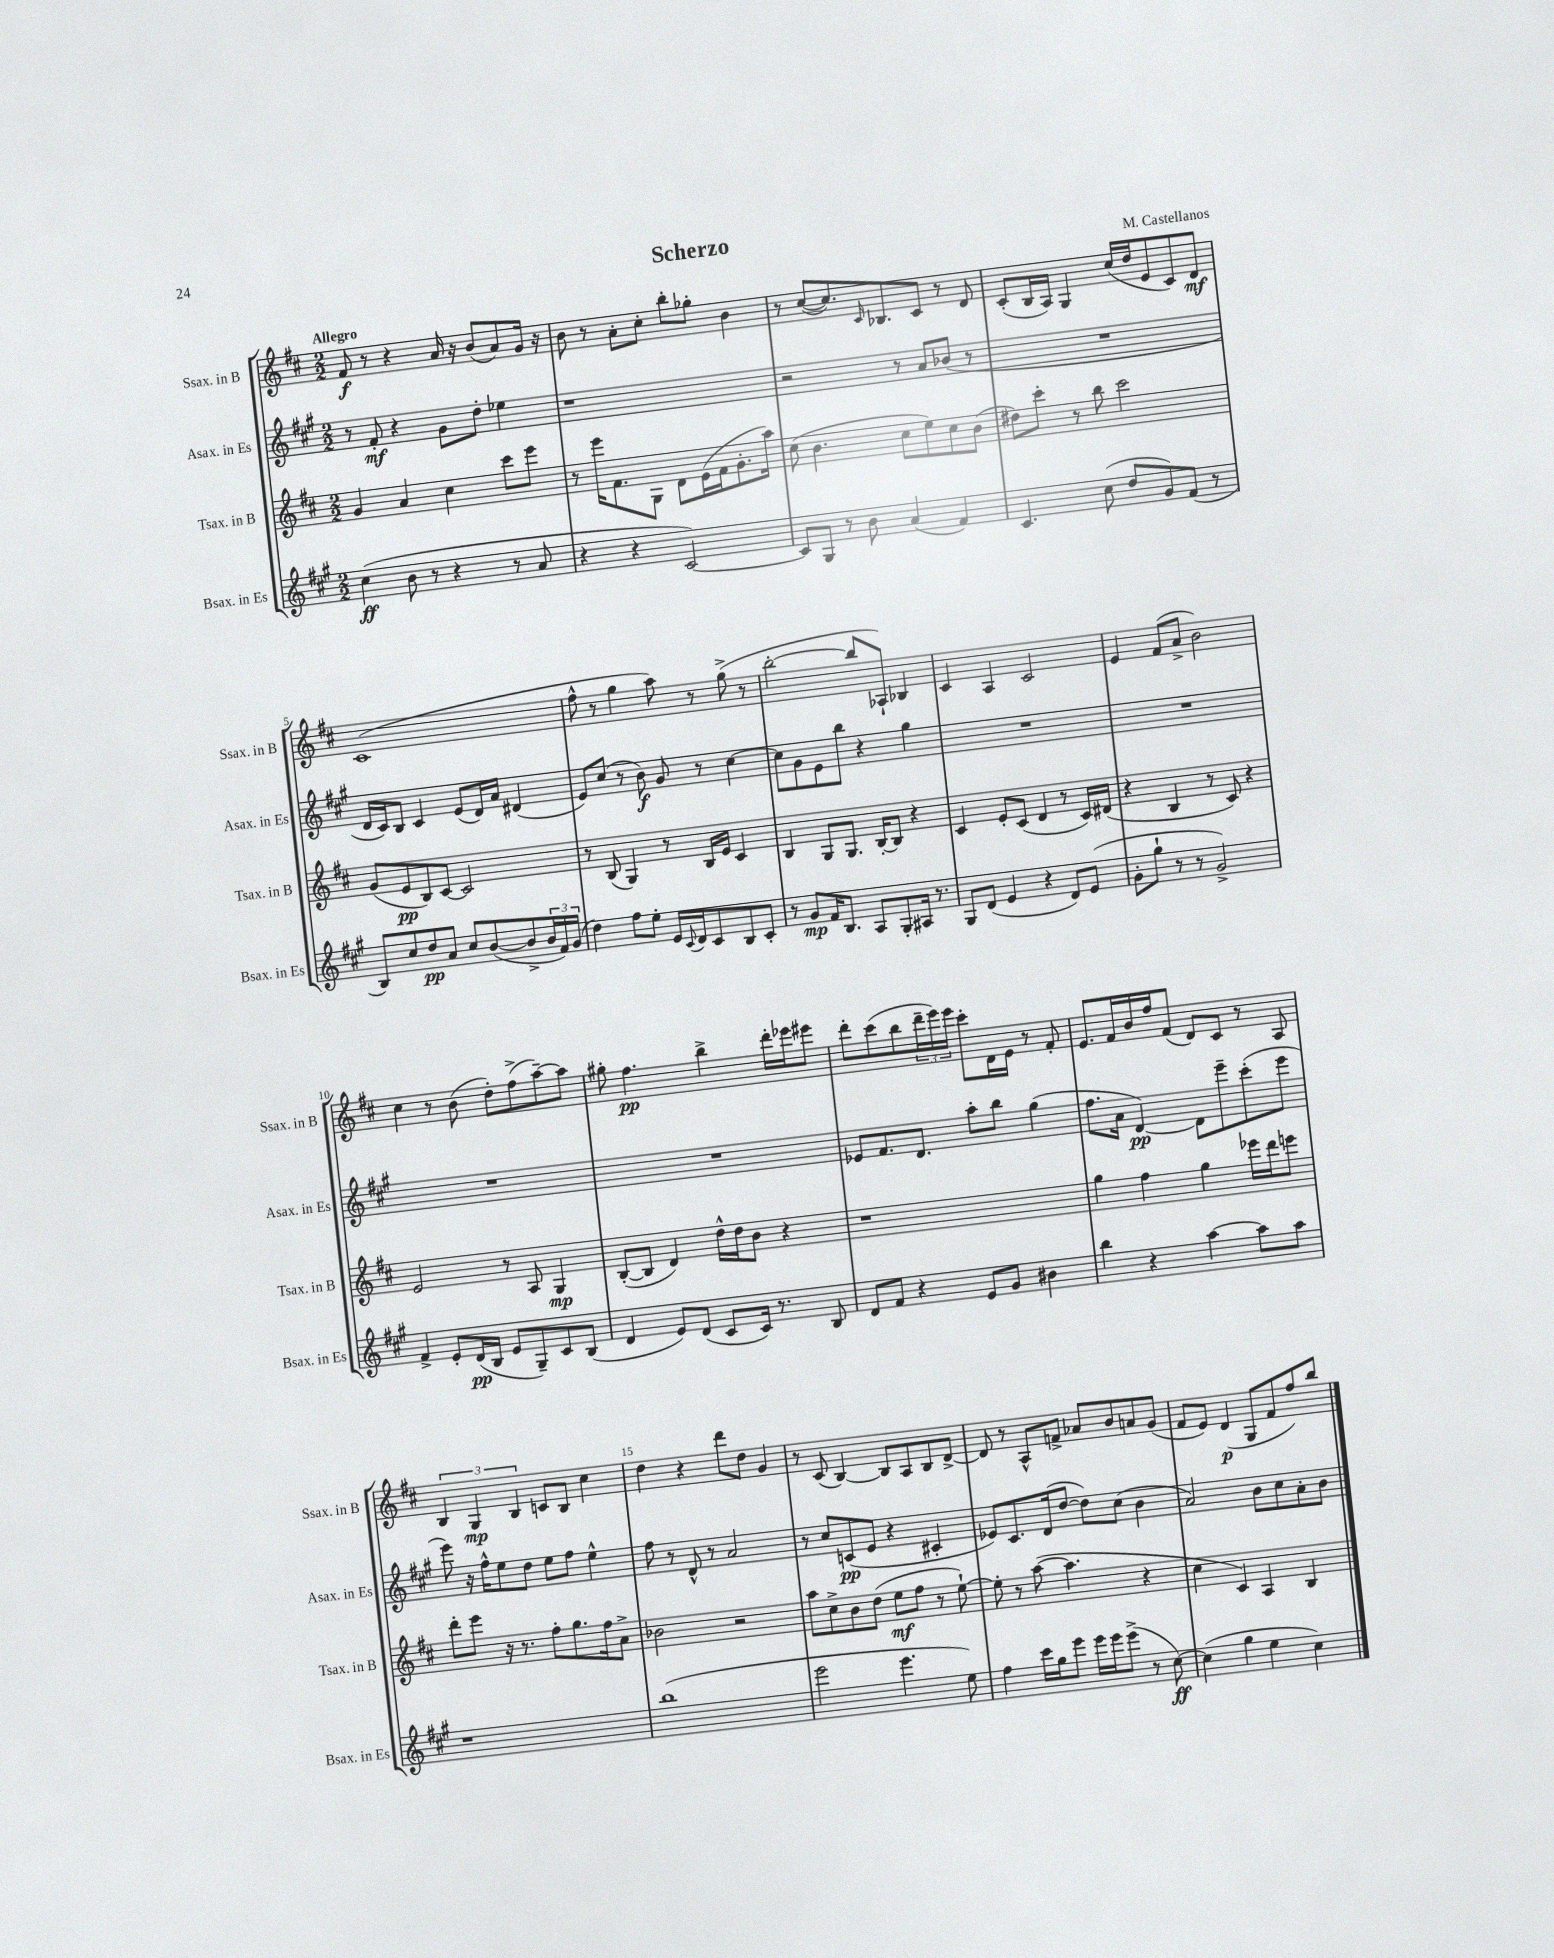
\header { title = "Scherzo" composer = "M. Castellanos" }
<<
\new StaffGroup <<
\new Staff = "s0" \with { instrumentName = "Ssax. in B" shortInstrumentName = "Ssax. in B" } {
    \clef treble \key d \major \numericTimeSignature \time 2/2 \tempo "Allegro"
    fis'8\f r8 r4 a'16 r16 b'8( a'8) g'16 r16 |
    b'8 r8 a'8-. cis''8-. b''8-. ges''8-. b'4 |
    r8 cis''8~( cis''8.) \grace { cis'16 } bes8. cis'8 r8 d'8 |
    cis'8-.( b16 a16) g4 cis''16( d''16 e'8 cis'8) d'8\mf |
    cis'1( |
    fis''8-^ r8 g''4 a''8) r8 g''8->( r8 |
    b''2~-. b''8 aes8-!) bes4 |
    cis'4 a4 cis'2 |
    e'4 fis'8( a'8-> b'2) |
    cis''4 r8 b'8( d''8-.) fis''8->( a''8~--) a''8 |
    gis''8-. fis''4.\pp b''4-> d'''16-. ees'''16 eis'''8 |
    d'''8-. cis'''8( b''8 \tuplet 3/2 { d'''16-- e'''16) e'''16 } cis'''8-. d'16 e'16 r8 fis'8-. |
    e'8. fis'16 b'16 fis''16 fis'8( d'8) cis'8 r8 a8 |
    \tuplet 3/2 { b4 g4\mp b4 } c'8 b8 cis''4 |
    d''4 r4 d'''8 d''8 g'4 |
    r8 cis'8( b4~) b8 a8 b8 d'8~-> |
    d'8 r8 a8-^ f'8-> aes'8 b'8 a'8 g'8( |
    fis'8 e'8) d'4\p( g8 fis'8 fis''8) b''8 \bar "|." |
}
\new Staff = "s1" \with { instrumentName = "Asax. in Es" shortInstrumentName = "Asax. in Es" } {
    \clef treble \key a \major \numericTimeSignature \time 2/2
    r8 fis'8-.\mf r4 gis'8 d''8-. ees''4 |
    r1 |
    r2 r8 a'8 bes'8( r8 |
    R1 |
    d'16 cis'16) b8 cis'4 e'8( d'16) a'16 dis'4( |
    e'8) cis''8( r8 b'8\f) gis'8 r8 cis''4~ |
    cis''8 gis'8 e'8 b''8 r4 gis''4 |
    R1 |
    R1 |
    R1 |
    R1 |
    ees'8 fis'8. d'8. a''8-. b''8 gis''4( |
    fis''8. a'16 d'4~\pp) d'8 e'''8-- cis'''8-.( e'''8 |
    e'''8) r16 fis''16-^ e''8 d''8 e''8 fis''8 e''4-^ |
    fis''8 r8 d'8-^ r8 a'2 |
    r8 cis''8 c'8\pp( e'8 r4 cis'4-. |
    ees'8) cis'8. d'16( d''8~ d''8) cis''8( b'4 |
    a'2) b'8 cis''8 a'8-. b'8 \bar "|." |
}
\new Staff = "s2" \with { instrumentName = "Tsax. in B" shortInstrumentName = "Tsax. in B" } {
    \clef treble \key d \major \numericTimeSignature \time 2/2
    g'4 a'4 cis''4 cis'''8 e'''8 |
    r8 e'''16 fis'8. g8 d'8 e'16( fis'16 g'8.-. a''16) |
    cis''8( b'4. cis''8 e''8) cis''8 b'8( |
    dis''8) cis'''8-. r8 b''8 cis'''2 |
    g'8( e'8\pp b8) cis'8~ cis'2 |
    r8 b8( g4) r8 b16 e'16 cis'4 |
    b4 g8 g8. b16~-. b8 r4 |
    cis'4 e'8-. cis'8( d'4 r8 cis'16) dis'16( |
    r4 b4 r8 cis'8) r4 |
    e'2 r8 a8 g4\mp |
    b8~-.( b8 d'4) d''16-^ d''16 b'8 r4 |
    r1 |
    g''4 fis''4 g''4 ees'''16 d'''16 e'''8 |
    d'''8-. e'''8 r16 r8. fis''8-. g''8. fis''16 a'8-> |
    bes'2 r2 |
    a''8 cis''8-> b'8 d''8( e''8\mf fis''8 r8 e''8~-!) |
    e''8-. r8 a''8~( a''4. r4 |
    cis''4 cis'4) a4 b4 \bar "|." |
}
\new Staff = "s3" \with { instrumentName = "Bsax. in Es" shortInstrumentName = "Bsax. in Es" } {
    \clef treble \key a \major \numericTimeSignature \time 2/2
    cis''4\ff( b'8 r8 r4 r8 a'8 |
    r4 r4 cis'2~) |
    cis'8 gis8 r8 b'8 a'4( fis'4) |
    cis'4. cis''8( d''8 gis'8) fis'8( r8 |
    b8) cis''8 d''8\pp a'8 cis''8 b'8~( b'8-> \tuplet 3/2 { b'16 fis'16) gis'16( } |
    d''4) fis''8 e''8-. e'16 \appoggiatura { cis'8 } d'16 cis'8 b8 cis'8-. |
    r8 gis'8\mp fis'16 b8. a8 gis8-. ais16 r8. |
    gis8 d'8( e'4 r4 d'8) e'8( |
    gis'8-. gis''8-! r8 r8 gis'2->) |
    fis'4-> e'8-. d'16\pp( b16 e'8 gis8--) cis'8 b8( |
    d'4 e'8) d'8( cis'8 cis'16) r8. b8 |
    d'8 fis'8 r4 e'8 gis'8 bis'4 |
    b''4 r4 a''4~ a''8 a''8 |
    r1 |
    b''1( |
    e'''2 e'''4. e''8) |
    fis''4 cis'''16 gis''16 e'''8 e'''16 e'''16 e'''8->( r8 cis''8~\ff) |
    cis''4( gis''4 e''4 cis''4) \bar "|." |
}
>>
>>
\layout { \context { \Score \override BarNumber.break-visibility = ##(#f #t #t) barNumberVisibility = #(every-nth-bar-number-visible 5) } }
